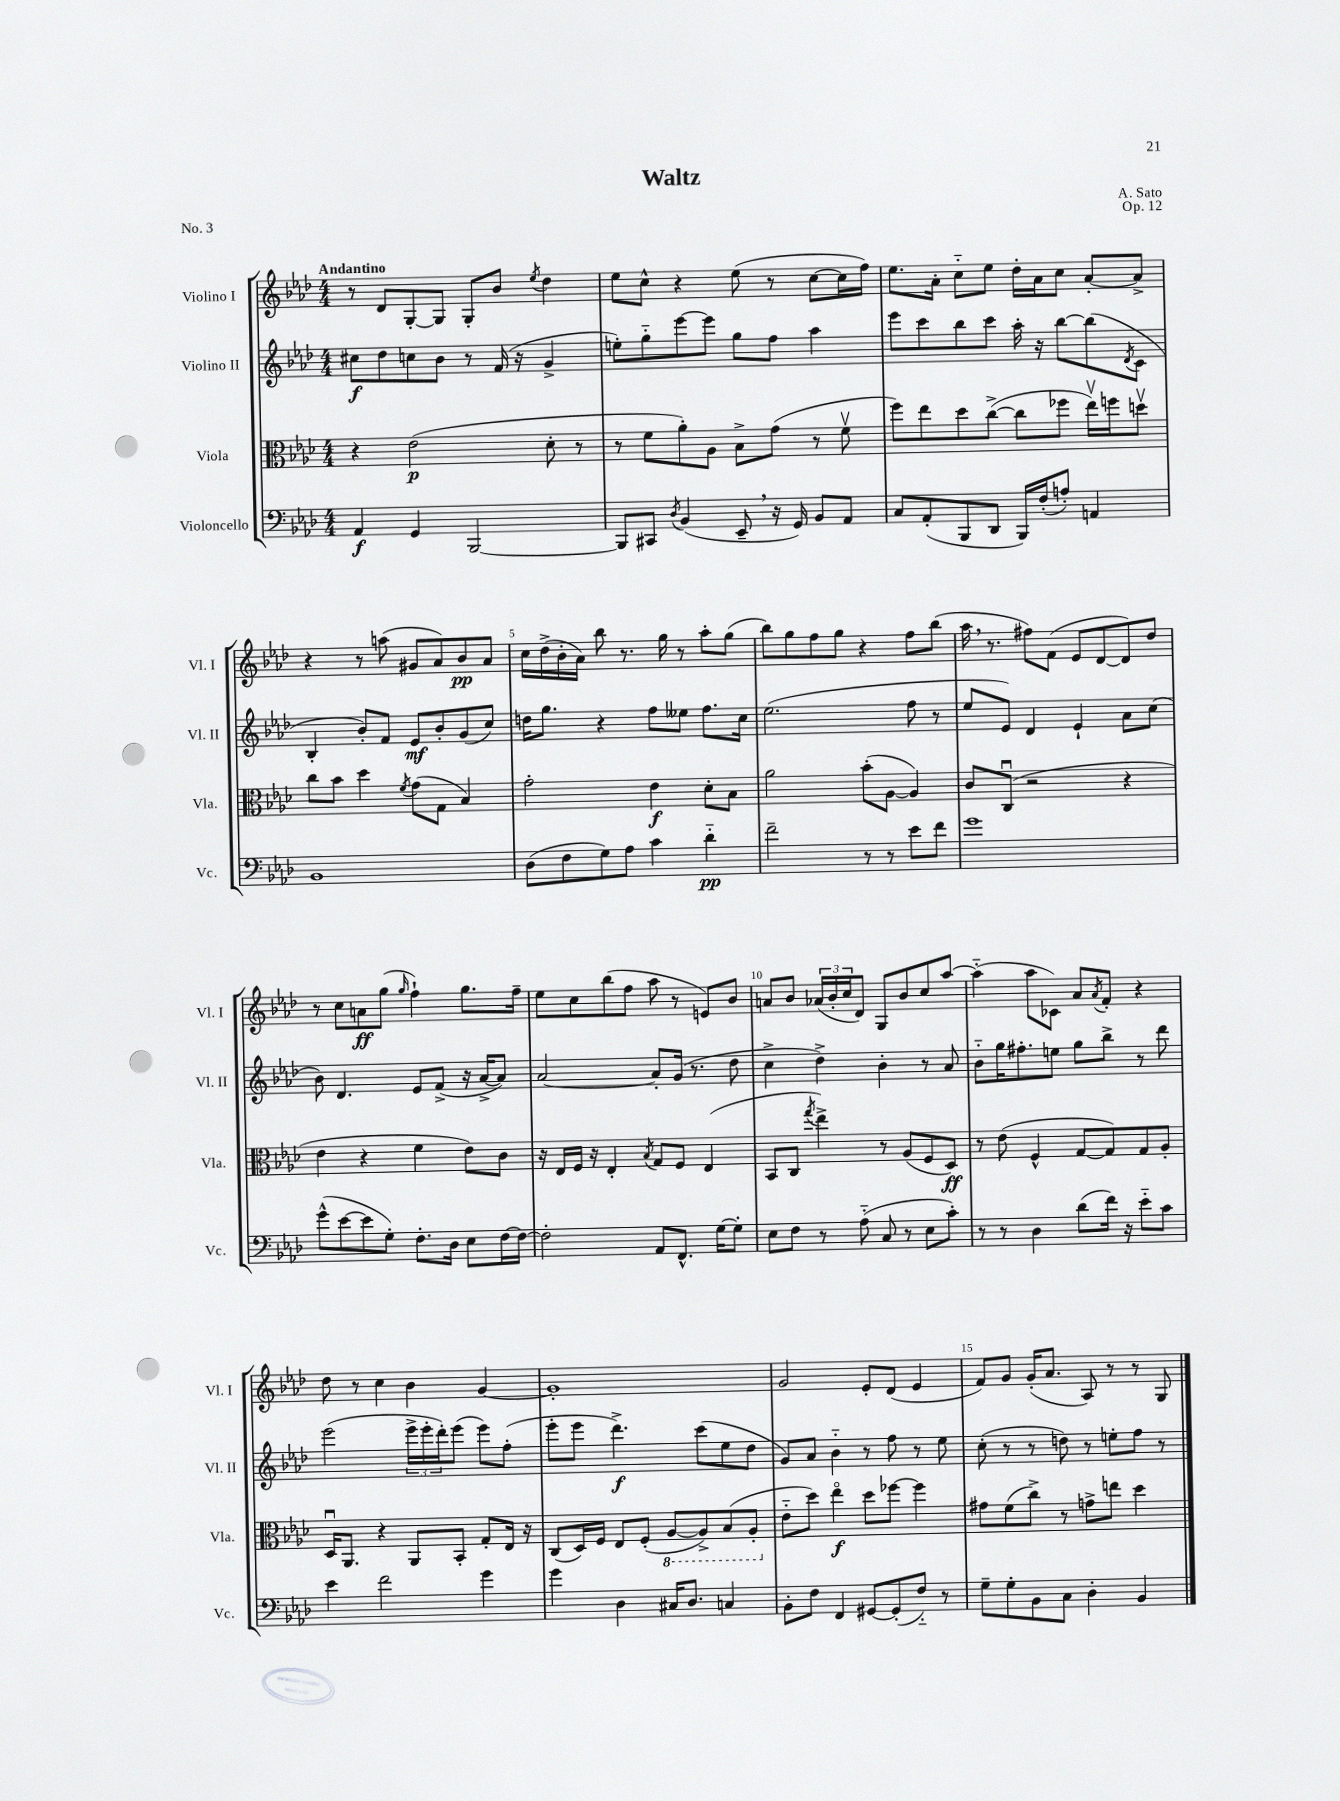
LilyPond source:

\header { title = "Waltz" composer = "A. Sato" opus = "Op. 12" piece = "No. 3" }
<<
\new StaffGroup <<
\new Staff = "s0" \with { instrumentName = "Violino I" shortInstrumentName = "Vl. I" } {
    \clef treble \key aes \major \numericTimeSignature \time 4/4 \tempo "Andantino"
    r8 des'8 g8~-. g8 g8-. bes'8 \acciaccatura { ees''8 } des''4 |
    ees''8 c''8-^ r4 ees''8( r8 c''8~ c''16 f''16) |
    ees''8. aes'16-. c''8-_ ees''8 des''16-. aes'16 c''8 aes'8~-. aes'8-> |
    r4 r8 a''8( gis'8 aes'8) bes'8\pp aes'8 |
    c''16 des''16->( bes'16-. aes'16) bes''8 r8. g''16 r8 aes''8-. g''8( |
    bes''8) g''8 f''8 g''8 r4 f''8 bes''8( |
    aes''16 \breathe r8. fis''8) f'8( ees'8 des'8~ des'8) des''8 |
    r8 c''8 a'8\ff g''8( \grace { g''16 } f''4-!) g''8. f''16-- |
    ees''8 c''8 bes''8( f''8 aes''8 r8 e'8) bes'8 |
    a'8 bes'8 \tuplet 3/2 { aes'16( bes'16-. c''16 } des'8) g8 bes'8 c''8 aes''8~ |
    aes''4-_( aes''8 ces'8) aes'8 \acciaccatura { aes'8 } f'8-. r4 |
    des''8 r8 c''4 bes'4 g'4~ |
    g'1-. |
    g'2 ees'8-. des'8( ees'4 |
    f'8) g'8 g'16-.( aes'8. aes8) r8 r8 g8 \bar "|." |
}
\new Staff = "s1" \with { instrumentName = "Violino II" shortInstrumentName = "Vl. II" } {
    \clef treble \key aes \major \numericTimeSignature \time 4/4
    cis''8\f des''8 c''8 bes'8 r8 f'16( r16 g'4-> |
    e''8-.) g''8-_ ees'''8~ ees'''8 g''8 f''8 aes''4 |
    ees'''8 c'''8 bes''8 c'''8 aes''16-. r16 bes''8~ bes''8( \acciaccatura { des'8 } c'8 |
    bes4-. bes'8-.) f'8 ees'8\mf bes'8-. g'8( c''8) |
    d''16 g''8. r4 f''8 eeses''8 f''8. c''16 |
    ees''2.( f''8 r8 |
    ees''8 ees'8) des'4 ees'4-! aes'8 c''8( |
    bes'8) des'4. ees'8 f'8->( r16 aes'16~-> aes'8) |
    aes'2~ aes'8-. g'16( r8. des''8 |
    c''4-> des''4->) bes'4-. r8 aes'8 |
    bes'8-_ g''16 fis''8.-. e''8 g''8 bes''8-> r8 des'''8 |
    ees'''2( \tuplet 3/2 { ees'''16-> ees'''16-. des'''16-.) } ees'''8( ees'''8) f''8-.( |
    ees'''8-. ees'''8 des'''4.->\f) c'''8( ees''8 des''8 |
    g'8) aes'8 bes'4-_ r8 f''8 r8 ees''8 |
    c''8-.( r8 r8 d''8) r8 e''8-. f''8 r8 \bar "|." |
}
\new Staff = "s2" \with { instrumentName = "Viola" shortInstrumentName = "Vla." } {
    \clef alto \key aes \major \numericTimeSignature \time 4/4
    r4 ees'2\p( des'8-. r8 |
    r8 f'8 aes'8-.) aes8 bes8-> g'8( r8 f'8\upbow |
    f''8) ees''8 des''8 c''8~->( c''8 fes''8 ees''16\upbow) f''16 d''8\upbow |
    c''8 bes'8 des''4 \acciaccatura { f'8 } g'8( g8 bes4) |
    g'2-. ees'4\f des'8-. bes8 |
    aes'2 bes'8-.( aes8~ aes4) |
    c'8 c8\downbow( r2 r4 |
    ees'4 r4 f'4 ees'8) c'8 |
    r16 ees16 f16 r16 ees4-. \acciaccatura { bes8 } g8 f8 ees4( |
    bes,8 c8 \acciaccatura { g''8 } ees''4->) r8 aes8( f8 des8\ff) |
    r8 ees'8( f4-^ g8~ g8) g8 aes8-. |
    des16\downbow aes,8. r4 aes,8 bes,8-. g8-. ees16 r16 |
    c8( des16) f16 ees8 f8-.( \ottava #-1 aes,8~ aes,8->) bes,8( aes,8-. \ottava #0 |
    ees'8-_ des''8) ees''4\flageolet\f des''8 fes''8~ fes''4 |
    gis'8 f'8( c''8->) r8 g'8-> e''8 des''4 \bar "|." |
}
\new Staff = "s3" \with { instrumentName = "Violoncello" shortInstrumentName = "Vc." } {
    \clef bass \key aes \major \numericTimeSignature \time 4/4
    aes,4\f g,4 bes,,2~ |
    bes,,8 cis,8 \acciaccatura { des8 } bes,4( ees,8-- \breathe r16 g,16) bes,8 aes,8 |
    c8 aes,8-.( bes,,8 des,8 bes,,16) f16-.( a8-.) a,4 |
    bes,1 |
    des8( f8 g8) aes8 c'4 des'4-_\pp |
    f'2-- r8 r8 ees'8 f'8 |
    g'1 |
    g'8-^( ees'8~ ees'8 g8-.) f8.-. des16 ees8 f16~ f16~ |
    f2-. aes,8 f,8.-^ g16~ g8-. |
    ees8 f8 r8 aes8-_( c8 r8 ees8 c'8-.) |
    r8 r8 des4 des'8( f'16) r16 ees'8-_ c'8 |
    ees'4 f'2 g'4 |
    g'4 des4 cis16 des8. c4 |
    bes,8-. f8 f,4 gis,8~ gis,8-.( f8-_) r8 |
    g8-- g8-. bes,8 c8 des4-. bes,4 \bar "|." |
}
>>
>>
\layout { \context { \Score \override BarNumber.break-visibility = ##(#f #t #t) barNumberVisibility = #(every-nth-bar-number-visible 5) } }
